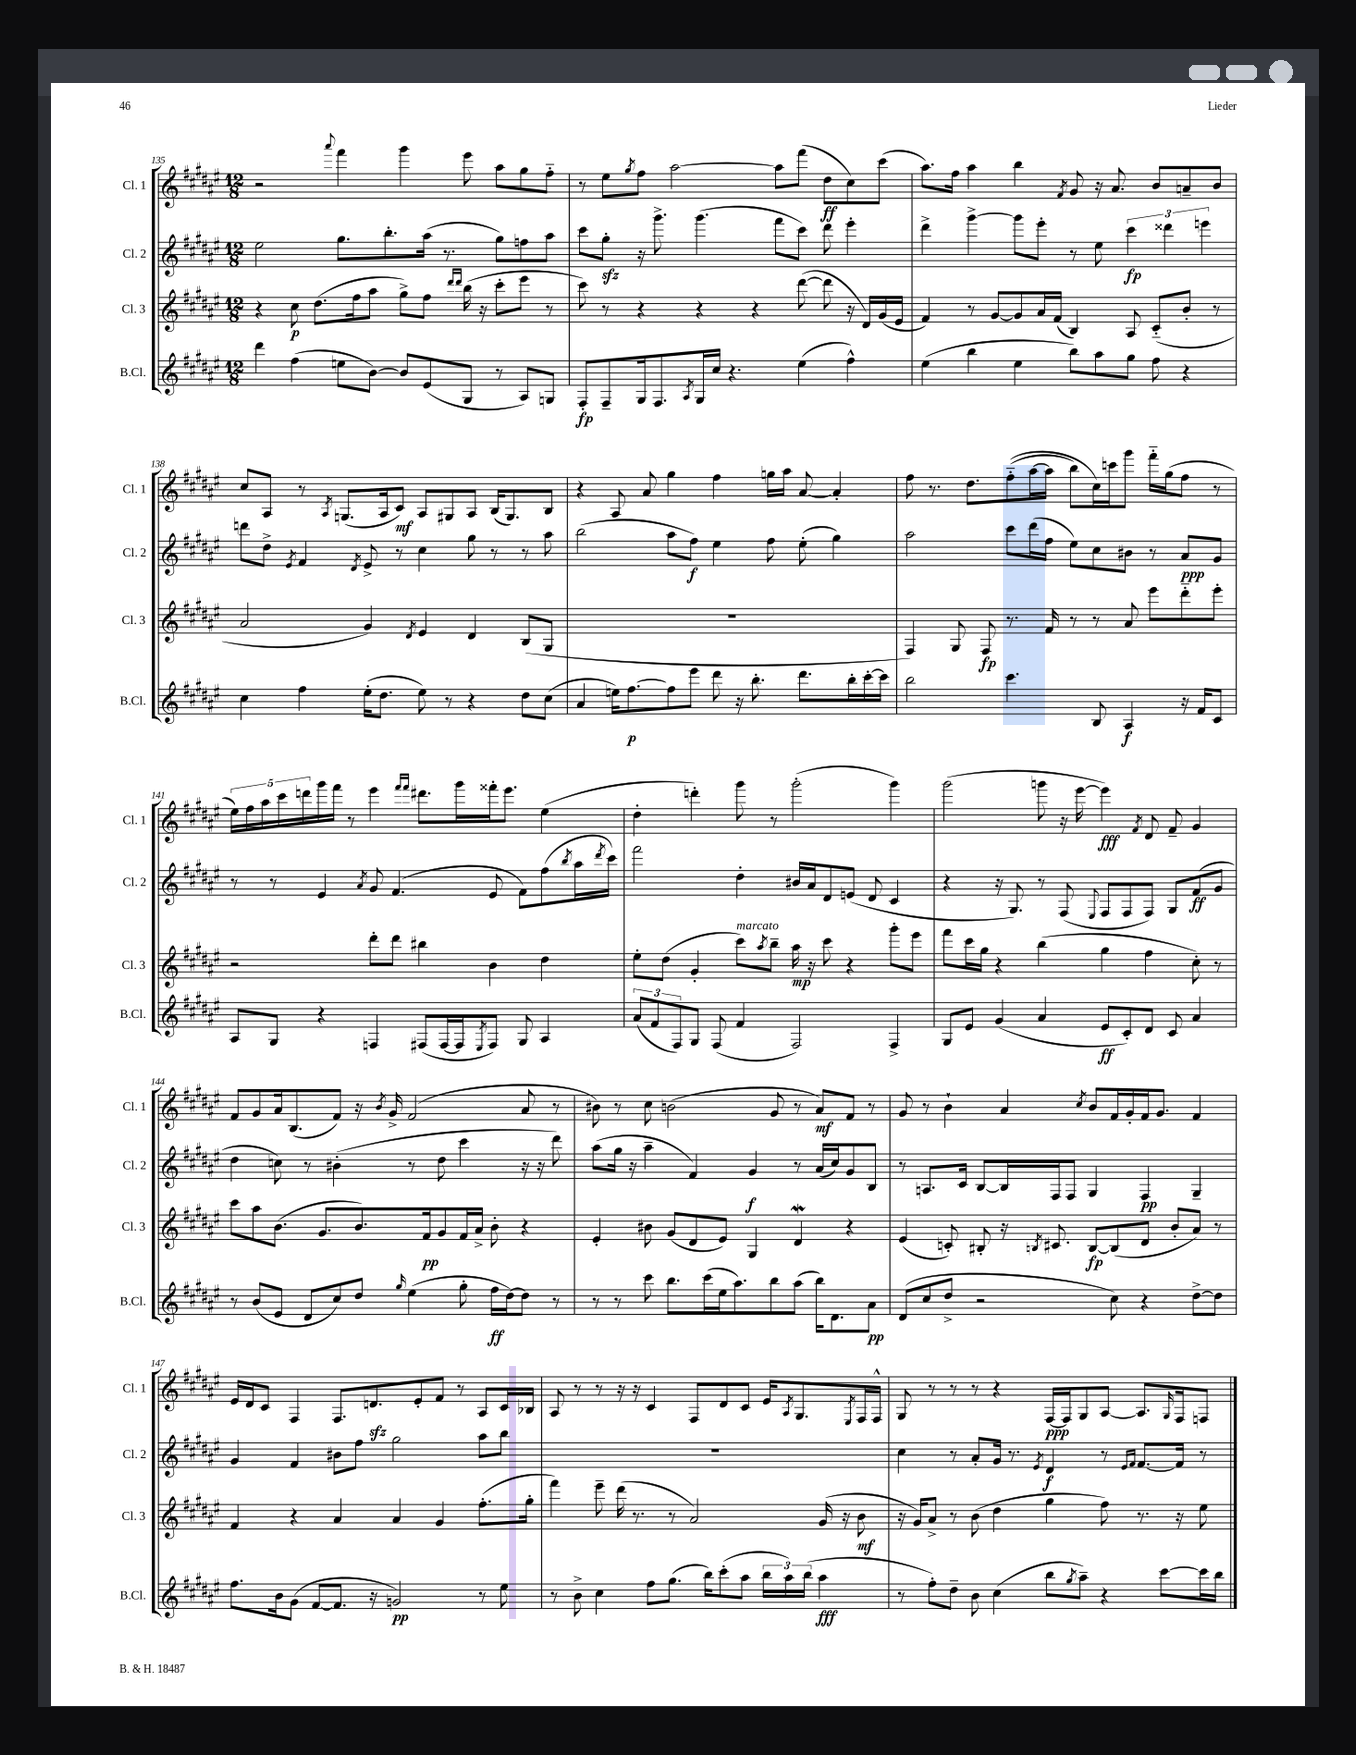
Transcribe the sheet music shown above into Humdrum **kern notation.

**kern	**dynam	**kern	**dynam	**kern	**dynam	**kern	**dynam
*part4	*part4	*part3	*part3	*part2	*part2	*part1	*part1
*staff4	*staff4	*staff3	*staff3	*staff2	*staff2	*staff1	*staff1
*I"B.Cl.	*	*I"Cl. 3	*	*I"Cl. 2	*	*I"Cl. 1	*
*I'B.Cl.	*	*I'Cl. 3	*	*I'Cl. 2	*	*I'Cl. 1	*
*clefG2	*	*clefG2	*	*clefG2	*	*clefG2	*
*k[f#c#g#d#a#e#]	*	*k[f#c#g#d#a#e#]	*	*k[f#c#g#d#a#e#]	*	*k[f#c#g#d#a#e#]	*
*M12/8	*	*M12/8	*	*M12/8	*	*M12/8	*
=135	=135	=135	=135	=135	=135	=135	=135
4ddd#\	.	4r	.	2ee#\	.	2r	.
(4ff#\	.	8cc#\	p	.	.	.	.
.	.	(8.dd#\L	.	.	.	.	.
.	.	.	.	.	.	8qqaaa#/	.
8een\L	.	.	.	8.gg#\L	.	4fff#\	.
.	.	16ff#\k	.	.	.	.	.
[8b\J)	.	8aa#\J	.	.	.	.	.
.	.	.	.	8.bb'\	.	.	.
8b/L]	.	8gg#^\L)	.	.	.	4ggg#\	.
(8e#/	.	8ff#\J	.	(16aa#\Jk	.	.	.
.	.	.	.	8.r	.	.	.
.	.	16qqddd#/LL	.	.	.	.	.
.	.	16qqddd#/JJ	.	.	.	.	.
8G#/J	.	(16bb\	.	.	.	8eee#\	.
.	.	16r	.	.	.	.	.
8r	.	8ccc#'\L	.	8gg#\L)	.	8aa#\L	.
8A#/L)	.	8eee#\J	.	8ffn\	.	8gg#\	.
8Gn/J	.	8r	.	8aa#\J	.	8ff#\J	.
=136	=136	=136	=136	=136	=136	=136	=136
8F#'/L	fp	8ccc#\)	.	8ccc#\L	.	8r	.
8F#~/	.	8r	.	8gg#zz'\J	.	8ee#\L	.
.	.	.	.	.	.	8qgg#/	.
16G#/k	.	4r	.	16r	.	8ff#\J	.
8.F#/	.	.	.	8.ggg#^\	.	.	.
.	.	.	.	.	.	[2aa#\	.
8qA#/	.	.	.	.	.	.	.
16G#/L	.	4r	.	(4.ggg#\	.	.	.
16cc#/JJ	.	.	.	.	.	.	.
4.r	.	.	.	.	.	.	.
.	.	4r	.	.	.	.	.
.	.	.	.	8fff#\L	.	8aa#\L]	.
(4ee#\	.	([8ddd#\	.	8ccc#\J)	.	(8fff#\J	.
.	.	8ddd#\]	.	8ddd#\	.	8dd#\L	ff
4ff#^^\)	.	16r	.	4eee#'\	.	8cc#\)	.
.	.	16d#/LL)	.	.	.	.	.
.	.	(16g#/	.	.	.	(8ccc#\J	.
.	.	16e#/JJ	.	.	.	.	.
=137	=137	=137	=137	=137	=137	=137	=137
(4ee#\	.	4f#/)	.	4ddd#^\	.	8.aa#\L)	.
.	.	.	.	.	.	16ff#\Jk	.
4bb\	.	8r	.	[4ggg#^\	.	4aa#\	.
.	.	[8g#/L	.	.	.	.	.
4ee#\	.	8g#/]	.	8ggg#\L]	.	4bb\	.
.	.	16a#/L	.	8eee#'\J	.	.	.
.	.	(16f#/JJ	.	.	.	.	.
.	.	.	.	.	.	8qf#/	.
8bb\L)	.	4B/)	.	8r	.	8g#/	.
8aa#\	.	.	.	8ee#\	.	16r	.
.	.	.	.	.	.	8.a#/	.
8gg#\J	.	8A#/	.	6ccc#\	fp	.	.
8ff#\	.	(8c#/L	.	.	.	8b/L	.
.	.	.	.	6ddd##X\	.	.	.
4r	.	8b'/J	.	.	.	8an~/	.
.	.	.	.	6eeen\	.	.	.
.	.	8r	.	.	.	8b/J	.
!!LO:LB:g=z
=138	=138	=138	=138	=138	=138	=138	=138
4cc#\	.	2a#/	.	8dddn\L	.	8cc#/L	.
.	.	.	.	8dd#^\J	.	8A#/J	.
.	.	.	.	8qe#/	.	.	.
4ff#\	.	.	.	4f#/	.	8r	.
.	.	.	.	.	.	8qA#/	.
.	.	.	.	.	.	(8.Gn/L	.
.	.	.	.	8qd#/	.	.	.
(16ee#'\KL	.	4g#/)	.	8e#^/	.	.	.
8.dd#\J	.	.	.	.	.	16A#/k	.
.	.	.	.	8r	.	8c#/J)	mf
.	.	8qd#/	.	.	.	.	.
8ee#\)	.	4e#/	.	4cc#\	.	8A#/L	.
8r	.	.	.	.	.	8G#X/	.
4r	.	4d#/	.	8gg#\	.	8A#/J	.
.	.	.	.	8r	.	(16B/KL	.
.	.	.	.	.	.	8.G#/)	.
8dd#\L	.	(8B/L	.	8r	.	.	.
(8cc#\J	.	8G#/J	.	8aa#\	.	8B/J	.
=139	=139	=139	=139	=139	=139	=139	=139
4a#/	.	1.r	.	(2bb\	.	4r	.
16een\KL)	.	.	.	.	.	8A#/	.
[8.ff#\	p	.	.	.	.	.	.
.	.	.	.	.	.	8a#/	.
8ff#\]	.	.	.	8aa#\L	.	4gg#\	.
8eee#\J	.	.	.	8ff#\J)	f	.	.
8ddd#\	.	.	.	4ee#\	.	4ff#\	.
16r	.	.	.	.	.	.	.
8.bb'\	.	.	.	.	.	.	.
.	.	.	.	8ff#\	.	16ggn\LL	.
.	.	.	.	.	.	16aa#\JJ	.
8.ddd#\L	.	.	.	(8ee#'\	.	[8a#/	.
.	.	.	.	4gg#\)	.	4a#'/]	.
16bb'\L	.	.	.	.	.	.	.
[16ccc#'\	.	.	.	.	.	.	.
16ccc#\JJ]	.	.	.	.	.	.	.
=140	=140	=140	=140	=140	=140	=140	=140
2bb\	.	4F#/)	.	2aa#\	.	8ff#\	.
.	.	.	.	.	.	8.r	.
.	.	8G#/	.	.	.	.	.
.	.	.	.	.	.	8.dd#\L	.
.	.	8F#/	fp	.	.	.	.
4.ccc#\	.	8.r	.	8ccc#\L	.	((8ff#\	.
.	.	.	.	(16ddd#\L	.	[16aa#\L	.
.	.	16f#/	.	16ff#\JJ	.	16aa#\JJ]	.
.	.	8r	.	8ee#\L)	.	8bb\L)	.
8B/	.	8r	.	8cc#\	.	16cc#\L)	.
.	.	.	.	.	.	16cccn\J	.
4A#/	f	8a#/	.	8b#X\J	.	8ggg#\J	.
.	.	8eee#\L	.	8r	.	16fff#\LL	.
.	.	.	.	.	.	(16gg#\J	.
16r	.	8ddd#\	.	8a#/L	ppp	8ff#\J	.
16f#/KL	.	.	.	.	.	.	.
8c#/J	.	8eee#'\J	.	8g#/J	.	8r	.
!!LO:LB:g=z
=141	=141	=141	=141	=141	=141	=141	=141
8A#/L	.	2r	.	8r	.	20ee#\LL)	.
.	.	.	.	.	.	20ff#\	.
.	.	.	.	.	.	20aa#\	.
8G#/J	.	.	.	8r	.	.	.
.	.	.	.	.	.	20ccc#\	.
.	.	.	.	.	.	20dddn\	.
4r	.	.	.	4e#/	.	16ggg#\	.
.	.	.	.	.	.	16fff#\JJ	.
.	.	.	.	.	.	8r	.
.	.	.	.	8qa#/	.	.	.
4Fn/	.	8ddd#'\L	.	8g#/	.	4eee#\	.
.	.	8ddd#\J	.	(4.f#/	.	.	.
.	.	.	.	.	.	16qqfff#/LL	.
.	.	.	.	.	.	16qqfff#/JJ	.
(8F#X/L	.	4bb#X\	.	.	.	8.ddd#X\L	.
[16F#/L	.	.	.	.	.	.	.
16F#/J]	.	.	.	.	.	16ggg#\L	.
8qE#/	.	.	.	.	.	.	.
8F#/J)	.	4b\	.	8e#/	.	16fff##X'\J	.
.	.	.	.	.	.	8.eee#\J	.
8G#/	.	.	.	8f#\L)	.	.	.
4A#/	.	4dd#\	.	(8ff#\	.	(4ee#\	.
.	.	.	.	8qbb/	.	.	.
.	.	.	.	16aa#\L	.	.	.
.	.	.	.	8qddd#/	.	.	.
.	.	.	.	16ccc#\JJ)	.	.	.
=142	=142	=142	=142	=142	=142	=142	=142
(12a#/L	.	8ee#'\L	.	2fff#\	.	4dd#'\	.
12f#/	.	.	.	.	.	.	.
.	.	(8dd#\J	.	.	.	.	.
12F#/)	.	.	.	.	.	.	.
8G#/J	.	4g#'/	.	.	.	4dddn'\)	.
(8F#/	.	.	.	.	.	.	.
!	!	!LO:TX:a:i:t=marcato	!	!	!	!	!
4f#/	.	8ccc#\L)	.	4dd#'\	.	8ggg#\	.
.	.	8qaa#/	.	.	.	.	.
.	.	8bb~\J	.	.	.	8r	.
2F#/)	.	16aa#\	mp	16b#X/LL	.	(2ggg#'\	.
.	.	16r	.	16a#/J	.	.	.
.	.	8ccc#\	.	8d#/	.	.	.
.	.	4r	.	(8en/J	.	.	.
.	.	.	.	8d#/	.	.	.
4F#^/	.	8ggg#'\L	.	4c#/	.	4ggg#\)	.
.	.	8eee#\J	.	.	.	.	.
=143	=143	=143	=143	=143	=143	=143	=143
8G#/L	.	8fff#\L	.	4r	.	(2ggg#\	.
8e#/J	.	16ccc#\L	.	.	.	.	.
.	.	16gg#\JJ	.	.	.	.	.
(4g#/	.	4r	.	16r	.	.	.
.	.	.	.	8.G#/)	.	.	.
4a#/	.	(4bb\	.	8r	.	8gggn\	.
.	.	.	.	(8F#/	.	16r	.
.	.	.	.	.	.	[16eee#\	.
.	.	.	.	8qqE#/	.	.	.
8e#/L	ff	4gg#\	.	8F#/L	.	4eee#\])	fff
8c#'/)	.	.	.	8F#/	.	.	.
.	.	.	.	.	.	8qf#/	.
8d#/J	.	4ff#\	.	8F#/J)	.	8d#/	.
8c#/	.	.	.	8G#/L	.	8f#~/	.
4a#/	.	8cc#'\)	.	(8f#/	ff	4g#/	.
.	.	8r	.	8g#/J	.	.	.
!!LO:LB:g=z
=144	=144	=144	=144	=144	=144	=144	=144
8r	.	8ccc#\L	.	4dd#\	.	8f#/L	.
(8b/L	.	8aa#\	.	.	.	8g#/	.
8e#/J	.	(8.b\J	.	8ccn\)	.	16a#/k	.
.	.	.	.	.	.	(8.B/	.
8d#/L	.	.	.	8r	.	.	.
.	.	8.g#/L	.	.	.	.	.
8cc#/)	.	.	.	(4b#X'\	.	8f#/J)	.
8dd#/J	.	8.b/)	.	.	.	16r	.
.	.	.	.	.	.	8qb/	.
.	.	.	.	.	.	16g#^/	.
16qqgg#/	.	.	.	.	.	.	.
(4ee#\	.	.	.	8r	.	(2f#/	.
.	.	16f#/k	pp	.	.	.	.
.	.	8g#/	.	8dd#\	.	.	.
8gg#'\	.	16f#/L	.	4ccc#\	.	.	.
.	.	16a#^/JJ	.	.	.	.	.
16ff#\LL	ff	8b'\	.	.	.	.	.
[16dd#\J)	.	.	.	.	.	.	.
8dd#\J]	.	4r	.	16r	.	8a#/	.
.	.	.	.	16r	.	.	.
8r	.	.	.	8ddd#\)	.	8r	.
=145	=145	=145	=145	=145	=145	=145	=145
8r	.	4e#'/	.	(8aa#\L	.	8b#X\)	.
8r	.	.	.	16gg#\Jk	.	8r	.
.	.	.	.	16r	.	.	.
8ccc#\	.	8b#X\	.	4aa#~\	.	8cc#\	.
8.bb\L	.	(8g#/L	.	.	.	(2bn\	.
.	.	8d#/	.	4f#/)	.	.	.
(16ccc#\L	.	.	.	.	.	.	.
16ee#\J	.	8e#/J)	.	.	.	.	.
8.aa#\)	.	.	.	.	.	.	.
.	.	4G#/	.	4g#/	f	.	.
8bb\	.	.	.	.	.	8g#/	.
(8aa#\J	.	4d#W/	.	8r	.	8r	.
16bb\KL)	.	.	.	(16a#/LL	.	8a#/L)	mf
8.d#\	.	.	.	16cc#/J)	.	.	.
.	.	4r	.	8g#/	.	8f#/J	.
8a#\J	pp	.	.	8B/J	.	8r	.
=146	=146	=146	=146	=146	=146	=146	=146
(8d#/L	.	(4e#/	.	8r	.	8g#/	.
8cc#/	.	.	.	8.An/L	.	8r	.
8dd#^/J	.	8cn'/)	.	.	.	4b`\	.
.	.	.	.	16c#/Jk	.	.	.
2r	.	8B#X'/	.	[8B/L	.	.	.
.	.	16r	.	16B/L]	.	4a#/	.
.	.	8qBn/	.	.	.	.	.
.	.	8.c#X/	.	16F#/J	.	.	.
.	.	.	.	8F#/J	.	.	.
.	.	.	.	.	.	8qcc#/	.
.	.	[8B/L	fp	4G#/	.	8b/L	.
8cc#\)	.	(8B/]	.	.	.	16f#/L	.
.	.	.	.	.	.	16g#'/	.
4r	.	8d#/J	.	4F#/	pp	16f#/J	.
.	.	.	.	.	.	8.g#/J	.
.	.	8b'/L	.	.	.	.	.
[8dd#^\L	.	8a#/J)	.	4G#~/	.	4f#/	.
8dd#\J]	.	8r	.	.	.	.	.
!!LO:LB:g=z
=147	=147	=147	=147	=147	=147	=147	=147
8.ff#\L	.	4f#/	.	4g#/	.	16e#/LL	.
.	.	.	.	.	.	16d#/J	.
.	.	.	.	.	.	8c#/J	.
16b\k	.	.	.	.	.	.	.
(8g#\J	.	4r	.	4f#/	.	4F#/	.
[8f#/L	.	.	.	.	.	.	.
8.f#/J]	.	4a#/	.	8b#X\L	.	8.F#/L	.
.	.	.	.	8ff#\J	.	.	.
16r	.	.	.	.	.	8.dnzz/	.
2gn/)	pp	4a#/	.	2gg#\	.	.	.
.	.	.	.	.	.	8e#'/	.
.	.	4g#/	.	.	.	8f#/J	.
.	.	.	.	.	.	8r	.
8r	.	(8.ff#'\L	.	8aa#\L	.	8A#/L	.
8ee#\	.	.	.	8bb\J	.	16c#/L	.
.	.	16gg#'\Jk	.	.	.	16B-X/JJ	.
=148	=148	=148	=148	=148	=148	=148	=148
8r	.	4fff#\)	.	1.r	.	8A#/	.
8b^\	.	.	.	.	.	8r	.
4cc#\	.	8eee#~\	.	.	.	8r	.
.	.	(16ddd#\	.	.	.	16r	.
.	.	8.r	.	.	.	16r	.
8ff#\L	.	.	.	.	.	4c#/	.
(8.gg#\J	.	8r	.	.	.	.	.
.	.	2a#/)	.	.	.	8F#/L	.
16bb\KL)	.	.	.	.	.	.	.
(8ccc#'\	.	.	.	.	.	8d#/	.
8aa#\J	.	.	.	.	.	8c#/J	.
24bb\LL	.	.	.	.	.	16e#/KL	.
24aa#\)	.	.	.	.	.	.	.
.	.	.	.	.	.	8qA#/	.
.	.	.	.	.	.	8.G#/	.
(24bb\JJ	.	.	.	.	.	.	.
4aa#\	fff	(16g#/	.	.	.	.	.
.	.	16r	.	.	.	.	.
.	.	.	.	.	.	8qE#/	.
.	.	8b\	mf	.	.	16F#/L	.
.	.	.	.	.	.	16F#^^/JJ	.
=149	=149	=149	=149	=149	=149	=149	=149
8r	.	16r	.	4cc#\	.	8G#/	.
.	.	16g#/KL)	.	.	.	.	.
8ff#'\L)	.	8a#^/J	.	.	.	8r	.
8dd#~\J	.	8r	.	8r	.	8r	.
8b\	.	(8b\	.	8a#'/L	.	8r	.
(4cc#\	.	4dd#\	.	16g#/Jk	.	4r	.
.	.	.	.	8.r	.	.	.
.	.	.	.	8qe#/	.	.	.
8bb\L	.	4gg#\	.	4d#/	f	[16F#/LL	ppp
.	.	.	.	.	.	16F#/J]	.
8qgg#/	.	.	.	.	.	.	.
8aa#~\J)	.	.	.	.	.	8G#/	.
4r	.	8ff#\)	.	8r	.	[8A#/J	.
.	.	.	.	16qqe#/LL	.	.	.
.	.	.	.	16qqf#/JJ	.	.	.
.	.	8.r	.	[8.f#/L	.	8.A#/L]	.
[8ccc#\L	.	.	.	.	.	.	.
.	.	.	.	.	.	16qqG#/	.
.	.	16r	.	16f#/Jk]	.	16F#/k	.
16ccc#\L]	.	8ee#\	.	8r	.	8Fn/J	.
16bb\JJ	.	.	.	.	.	.	.
==	==	==	==	==	==	==	==
*-	*-	*-	*-	*-	*-	*-	*-
